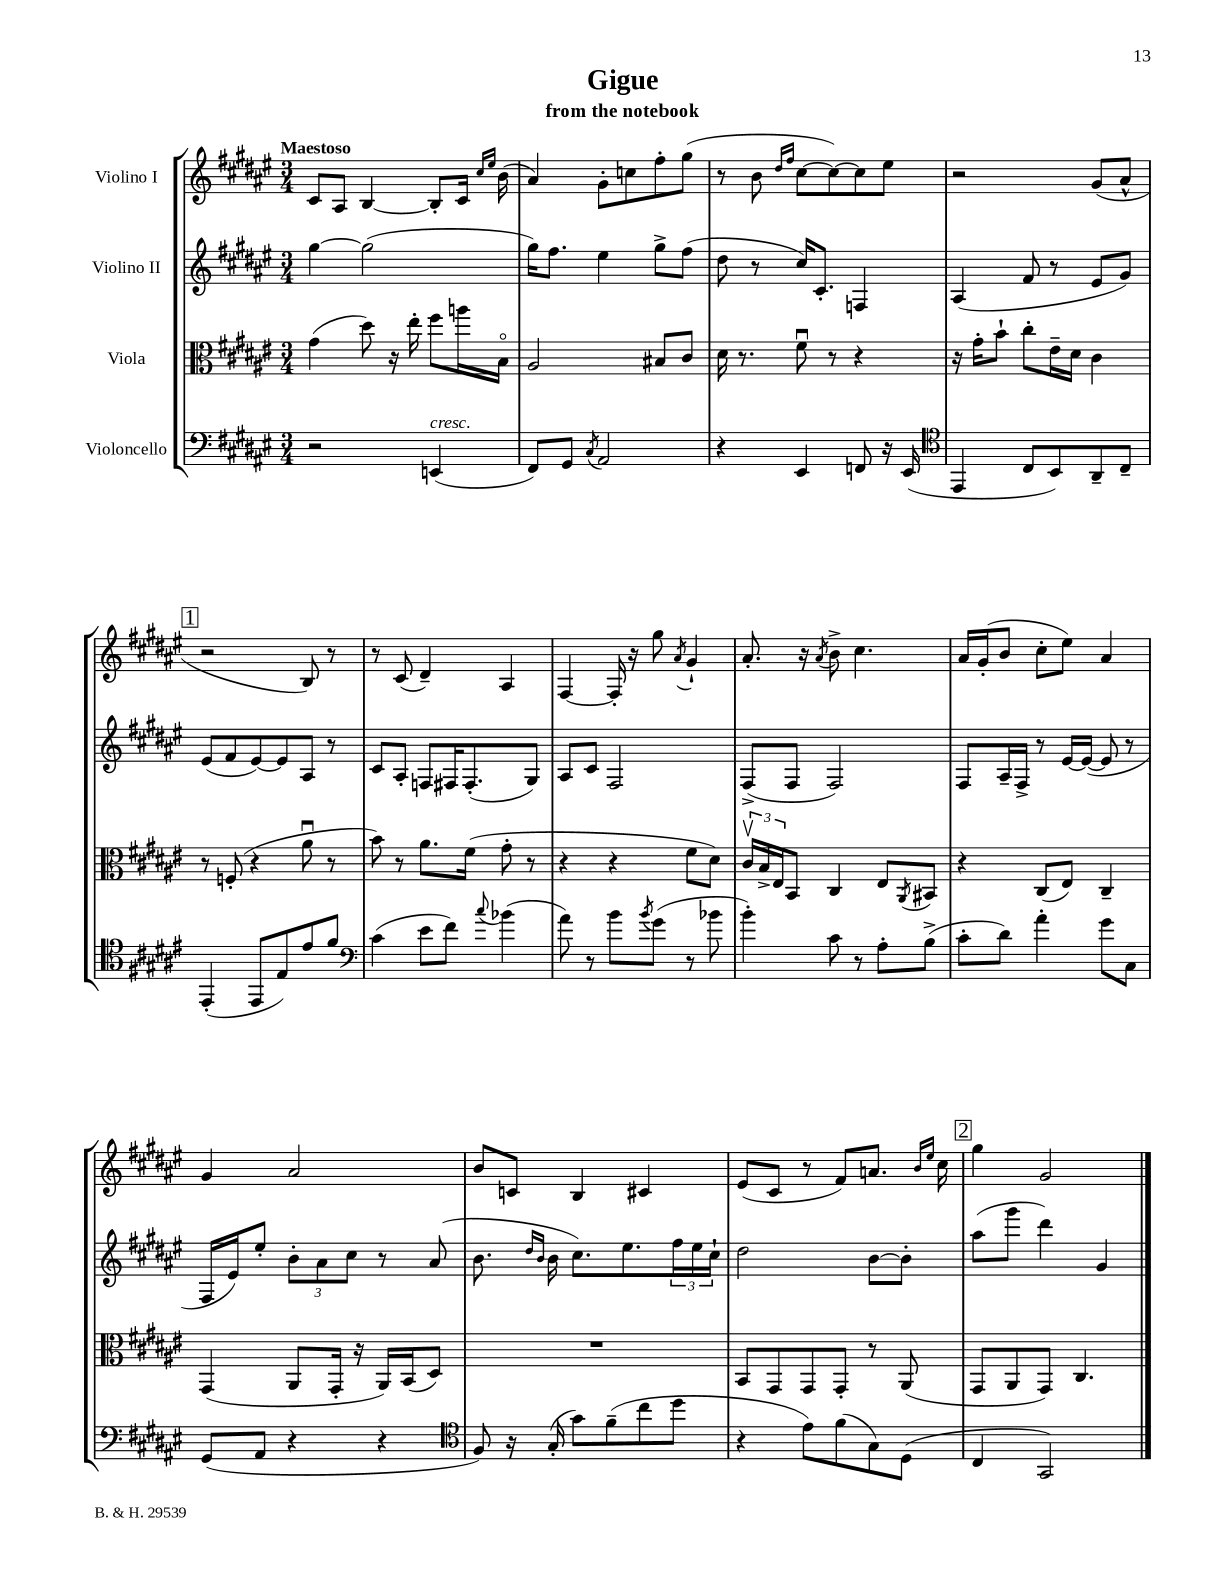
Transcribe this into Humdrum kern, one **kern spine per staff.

**kern	**kern	**kern	**kern
*staff4	*staff3	*staff2	*staff1
*clefF4	*clefC3	*clefG2	*clefG2
*k[f#c#g#d#a#e#]	*k[f#c#g#d#a#e#]	*k[f#c#g#d#a#e#]	*k[f#c#g#d#a#e#]
*M3/4	*M3/4	*M3/4	*M3/4
2r	(4g#	[4gg#	8c#
.	.	.	8A#
.	8dd#)	(2gg#]	[4B
.	16r	.	.
.	16ee#'	.	.
(4EE	8ff#	.	8B']
.	16aa	.	16c#
.	.	.	16qqcc#
.	.	.	16qqee#
.	16Bo	.	(16b
=	=	=	=
8FF#)	2A#	16gg#)	4a#)
.	.	8.ff#	.
8GG#	.	.	.
8qC#	.	.	.
2AA#	.	4ee#	8g#'
.	.	.	8cc
.	8B#	8gg#^	8ff#'
.	8c#	(8ff#	(8gg#
=	=	=	=
4r	16d#	8dd#	8r
.	8.r	.	.
.	.	8r	8b
.	.	.	16qqdd#
.	.	.	16qqff#
4EE#	8f#u	16cc#)	[8cc#
.	.	8.c#'	.
.	8r	.	8cc#_)
8FF	4r	4F	8cc#]
16r	.	.	8ee#
(16EE#	.	.	.
=	=	=	=
*clefC4	*	*	*
4EE#	16r	(4A#	2r
.	16g#'	.	.
.	8b`	.	.
8C#	8cc#'	8f#	.
8BB)	16e#~	8r	.
.	16d#	.	.
8AA#~	4c#	8e#	(8g#
8C#~	.	8g#)	8a#^^
=	=	=	=
(4EE#'	8r	(8e#	2r
.	(8F'	8f#	.
8EE#	4r	[8e#)	.
8E#)	.	8e#]	.
8e#	8a#u	8A#	8B)
8f#	8r	8r	8r
=	=	=	=
*clefF4	*	*	*
(4c#	8b)	8c#	8r
.	8r	8A#'	(8c#
8e#	8.a#	8F	4d#~)
8f#)	.	16F#	.
.	(16f#	(8.F#'	.
8qqcc#	.	.	.
(4b-	8g#'	.	4A#
.	8r	8G#)	.
=	=	=	=
8a#)	4r	8A#	[4F#
8r	.	8c#	.
8b	4r	2F#	16F#']
.	.	.	16r
8qb	.	.	.
(8g#	.	.	8gg#
.	.	.	8qa#
8r	8f#	.	4g#`
8b-	8d#)	.	.
=	=	=	=
4b')	24c#v	(8F#^	8.a#'
.	24B^	.	.
.	24E#	.	.
.	8BB	8F#	.
.	.	.	16r
.	.	.	8qa#
8c#	4C#	2F#)	8b^
8r	.	.	4.cc#
8A#'	8E#	.	.
.	8qAA#	.	.
(8B^	8BB#	.	.
=	=	=	=
8c#'	4r	8F#	16a#
.	.	.	(16g#'
8d#)	.	16A#~	8b
.	.	16F#^	.
4a#'	(8C#	8r	8cc#'
.	8E#)	[16e#	8ee#)
.	.	(16e#_	.
8g#	4C#~	8e#]	4a#
8C#	.	8r	.
=	=	=	=
(8GG#	(4GG#	16F#	4g#
.	.	16e#)	.
8AA#	.	8ee#'	.
4r	8AA#	12b'	2a#
.	.	12a#	.
.	16GG#'	.	.
.	.	12cc#	.
.	16r	.	.
4r	16AA#)	8r	.
.	(16BB	.	.
.	8D#)	(8a#	.
=	=	=	=
*clefC4	*	*	*
8F#)	2.r	8.b	8b
16r	.	.	8c
.	.	16qqdd#	.
.	.	16qqb	.
(16G#'	.	16b	.
8g#)	.	8.cc#)	4B
(8f#~	.	.	.
.	.	8.ee#	.
8cc#	.	.	4c#
8dd#	.	24ff#	.
.	.	24ee#	.
.	.	24cc#`	.
=	=	=	=
4r	8BB	2dd#	(8e#
.	8GG#	.	8c#
8e#)	8GG#	.	8r
(8f#	8GG#'	.	8f#)
8G#)	8r	[8b	8.a
(8D#	(8AA#	8b']	.
.	.	.	16qqb
.	.	.	16qqee#
.	.	.	16cc#
=	=	=	=
4C#	8GG#	(8aa#	4gg#
.	8AA#	8ggg#	.
2GG#)	8GG#)	4ddd#)	2g#
.	4.C#	.	.
.	.	4g#	.
==	==	==	==
*-	*-	*-	*-
